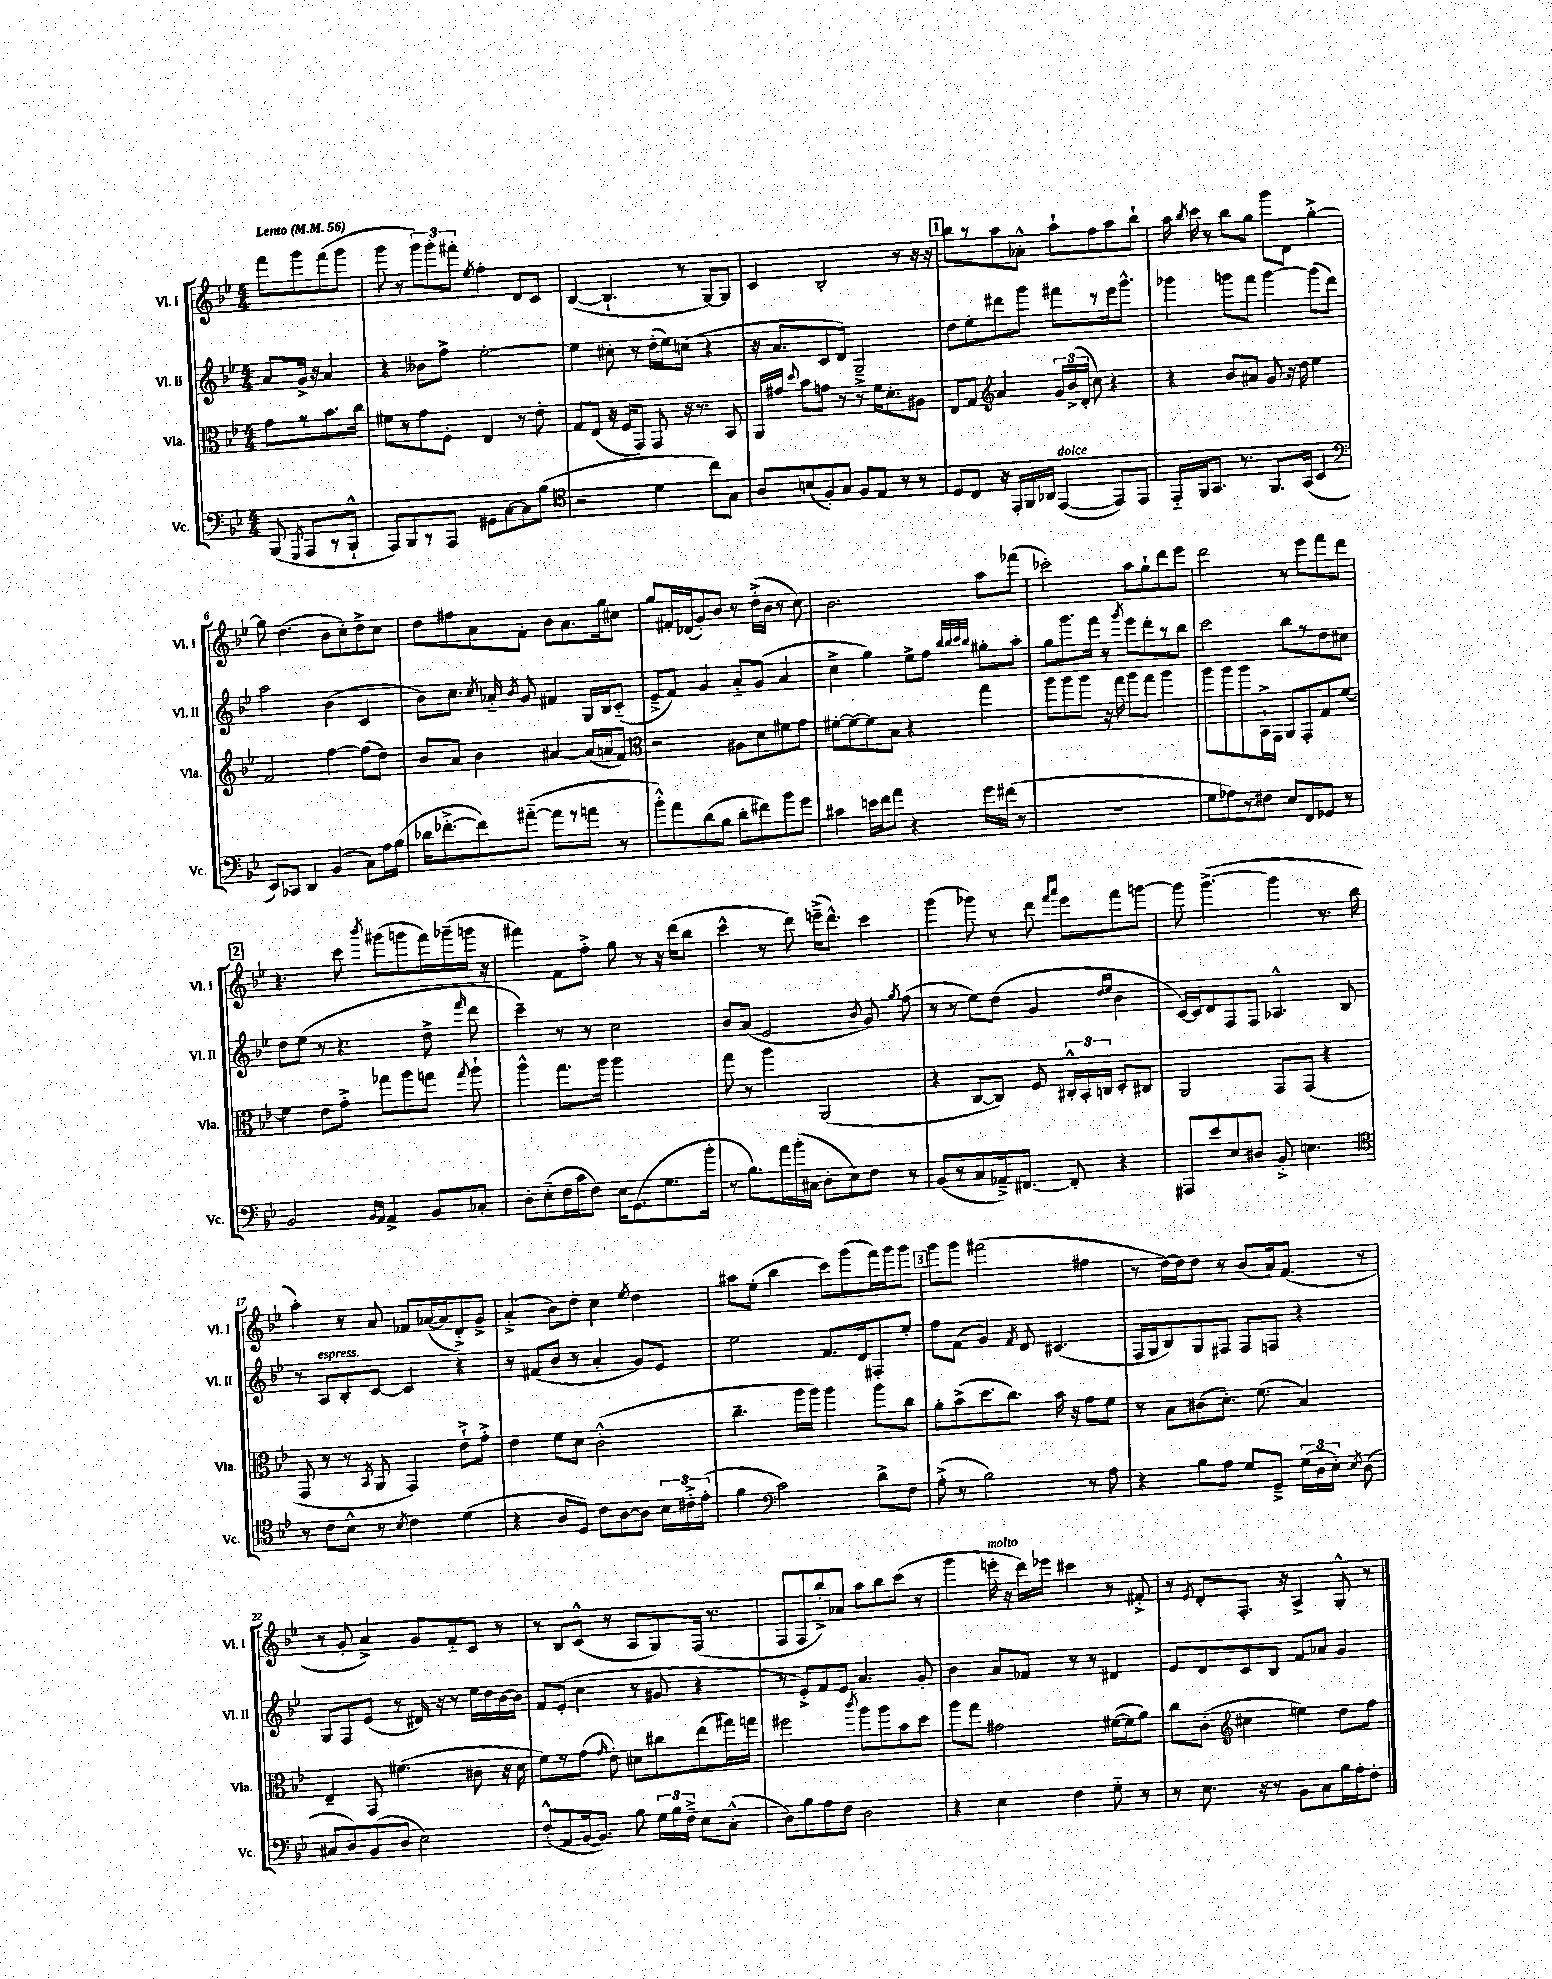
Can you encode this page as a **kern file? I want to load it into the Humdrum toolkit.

**kern	**kern	**kern	**kern
*staff4	*staff3	*staff2	*staff1
*clefF4	*clefC3	*clefG2	*clefG2
*k[b-e-]	*k[b-e-]	*k[b-e-]	*k[b-e-]
*M4/4	*M4/4	*M4/4	*M4/4
*MM56	*MM56	*MM56	*MM56
(8BBB-	8g	8a	8fff
8qGGG	.	.	.
8AAA	8r	16g^	8ggg
.	.	16r	.
8r	8.b-	4a	(8fff
8BBB-`^^	.	.	8ggg
.	16cc	.	.
=	=	=	=
8AAA)	8f#	4r	8ggg
8BBB-	8r	.	8r
8r	8g	8b--	12ggg)
.	.	.	12ggg'
8AAA	8F'	8ff^	.
.	.	.	12fff#'
.	.	.	8qee-
8GG#	4E-	[2ee-'	4ff'
[8C	.	.	.
8C]	8r	.	8d
(8B-	8e-'	.	8c
=	=	=	=
*clefC4	*	*	*
2r	8G	4ee-]	([4B-
.	(8E-	.	.
.	16r	8cc#'	4.B-`]
.	16F	.	.
.	8GG)	8r	.
4d	8GG	(16dd'	.
.	.	16ee-)	.
.	16r	(8cc	8r
.	8.r	.	.
8cc)	.	4r	[8G)
8G	8BB-	.	8G]
=	=	=	=
8A	16AA	16r	4c
.	16g#	8.a	.
.	8qqdd	.	.
(8B	8b-	.	.
8F')	8g	8c	2B-'
8G	8r	8d)	.
8F	8r	2G~^	.
8E-	16f	.	.
.	8.d'	.	.
8r	.	.	8r
8r	8A#	.	16r
.	.	.	16r
=	=	=	=
8D	8E-	8dd	8bb-
8C	8G	8ee-'	8r
*	*clefG2	*	*
16r	4a	8ddd#	8aa
16EE-'	.	.	.
16FF	.	8ggg	8a-'^^
16AA-	.	.	.
([4EE-	24g	8fff#	8aa`
.	(24b-^	.	.
.	24d'	.	.
.	8cc)	8r	8ff
8EE-])	4r	16eee-	8aa
.	.	8.ggg^^	.
8EE-	.	.	8bb-`
=	=	=	=
16EE-'~	4r	4ggg-	16aa
.	.	.	8qbb-
16FF	.	.	16ccc
8.GG	.	.	8r
.	8b-	8ggg	8bb-
8.r	.	.	.
.	8a#	8fff	8gg
8.FF	8g	[4ggg	8ggg
.	16r	.	8d
(16GG	16dd	.	.
4BB-	4ee-	(8ggg]	[4gg'^
.	.	8ddd)	.
=	=	=	=
*clefF4	*	*	*
8EE-)	2f	2aa	8gg]
8CC-	.	.	(4.dd
4DD	.	.	.
(4BB-	[4ff	(4b-	8b-
.	.	.	8cc')
8C)	(8ff]	4c	8dd^
16A	8dd)	.	8cc
(16B-	.	.	.
=	=	=	=
16d-	8b-	8b-)	8dd
[8.f-'^	.	.	.
.	8a	8.cc	8ff#
8f-])	4b-	.	8a
.	.	8qcc	.
.	.	16a-'~	.
.	.	8qb-	.
([8a#'~	.	8g	8f'
8a#]	[4a#	4f#	8b-
8r	.	.	8.a
8a	(16a#]	16G	.
.	16a	16B-	16gg
8r	8f)	(8c'~	8cc#
=	=	=	=
*	*clefC3	*	*
8b-'^^)	2r	8e-~^	8gg
8a	.	8f)	16f#'
.	.	.	(16d-
(8d	.	4g	8g')
8B-	.	.	8b-
8d'	8A#	8a'~	8r
8f#)	8d	(8g	(16dd'^
.	.	.	16b-
8b-	8f#	4a	8r
8g	8g	.	8cc)
=	=	=	=
4c#	[8f#'	4cc^	2.b-
.	8f#_	.	.
16e	8f#]	4gg)	.
16f	.	.	.
8a	8B-	.	.
4r	4r	8ee-^	.
.	.	8ff	.
.	.	32qqbb-	.
.	.	32qqbb-	.
.	.	32qqccc	.
.	.	32qqbb-	.
16g	4gg	8gg#'	8aa
(16f#	.	.	.
8r	.	8aa'	(8fff-
=	=	=	=
1r	8aa	8gg	2ccc-')
.	8aa	8.ggg	.
.	8aa	.	.
.	.	16fff	.
.	16r	8r	.
.	16gg	.	.
.	.	8qggg	.
.	8aa	8eee-	8aa
.	8gg	8ddd'	8gg`
.	4aa	8r	8ddd
.	.	8bb-	8eee-
=	=	=	=
8G	8aa	2ccc	2ddd
8A-)	8aa	.	.
8r	8aa	.	.
8F#	16BB-`^	.	.
.	16GG	.	.
8E-	8AA	8bb-	8r
8FF	8GG'	8r	8eee-
8GG-	8G	8dd	8fff
8r	[8f	8cc#	8ddd
=	=	=	=
2BB-	4f]	8dd	4.r
.	.	(8ee-	.
.	8e-	8r	.
.	8g'^	4.r	8ccc
16qqBB-	.	.	.
16qqAA	.	.	8qbbb-
4AA^	8gg-	.	(8ggg#
.	8aa	.	8ggg
8BB-	8gg	8dd^	16fff)
.	.	.	(16ggg-~
.	8qgg	16qqfff	.
8C-'	8aa`	8ddd	16ggg
.	.	.	16r
=	=	=	=
8D'	4aa^^	4ccc~)	4fff#)
(8E-'~	.	.	.
16F	8.gg	8r	8f
16c	.	.	.
8F)	.	8r	8ff'^
.	16aa	.	.
16E-	2aa	2cc	8gg
(8.GG	.	.	.
.	.	.	8r
8.G	.	.	16r
.	.	.	(16ddd
.	.	.	8bb-
16b-'	.	.	.
=	=	=	=
8r	8gg	8b-	4ccc^^
8.B-)	8r	(8a	.
.	4aa	2e-	8r
16a	.	.	.
(16b-'	.	.	8ddd)
16C#	.	.	.
8D'	(2AA	.	(16eee~^
.	.	.	8.ddd^^)
8E-)	.	.	.
.	.	8qb-	.
8F	.	8g)	4ccc
.	.	8qgg	.
8r	.	(8ff	.
=	=	=	=
(8BB-	4r	8r	(4ggg
8r	.	8r	.
8C	[8C	8ee-)	8ggg-)
16AA-~^)	8C])	(8dd	8r
[8.FF#	.	.	.
.	8F	4g	8ddd
.	.	.	16qqfff
.	.	.	16qqaaa
8FF#']	24C#'^^	.	8eee-
.	24BB-'	.	.
.	24C	.	.
.	.	16qqdd	.
.	.	16qqee-	.
4r	8D'	4b-	8fff
.	8C#	.	[8ggg
=	=	=	=
8AAA#	2AA	[16c)	8ggg]
.	.	16c]	.
8e-	.	8d	([4.ggg^
8E-	.	8F	.
8D#	.	8F	.
8BB-'^	8GG	4.A-^^	4ggg]
4.E	(8GG	.	.
.	4r	.	8.r
.	.	8B-	.
.	.	.	16bb-
=	=	=	=
*clefC4	*	*	*
8r	8GG	8r	4aa')
8c	8r	8A	.
8B-^^	8r	8B-'	8r
.	8qBB-	.	.
8r	8AA	[8c	8a
8qB-	.	.	.
4c	4GG)	4c]	8f-
.	.	.	([16a-
.	.	.	16a-]
(4d	8e-`^	4r	8d'^)
.	8g'^	.	8g^
=	=	=	=
4r	4e-	8r	(4a'^
.	.	(8f#	.
8A	8f	8b-	8b-)
8D)	8d	8r	8dd'
8c	(2c'^^	4a'	4cc
[8A	.	.	.
.	.	.	8qee-
8A]	.	8g)	4dd
24B-	.	8e-	.
24c#'^	.	.	.
(24e-'	.	.	.
=	=	=	=
4f	4.cc~	2ee-	8aa#
.	.	.	(8ee-'
*clefF4	*	*	*
2c)	.	.	4bb-
.	16aa	.	.
.	16aa)	.	.
.	4aa	8.f	8ccc)
.	.	.	(8ggg
.	.	16d	.
8d^	8aa	8F#'	16fff)
.	.	.	16ggg
8F	8cc	8ee-'	8ggg
=	=	=	=
(8A'^	8a'	8ff	8ggg
8r	(8b-^	(8f	8ggg
2B-)	8.dd	4g)	(2fff#
.	8.cc)	.	.
.	.	8qf	.
.	.	8d	.
.	16b-	(4.c#	.
.	16r	.	.
8r	8g	.	4ff#
8A	8f	.	.
=	=	=	=
4r	8r	16F	8r
.	.	16G	.
.	8B-	8B-)	[16dd)
.	.	.	16dd]
8B-	(8c#	8G	8dd
8A	8.d')	8F#	8r
8G	.	8F#	(8b-
.	(8.f	.	.
8GG~^	.	8F	16a)
.	.	.	(8.f
(24G	4B-)	4r	.
24D	.	.	.
24E-')	.	.	.
8qE-	.	.	.
(8D	.	.	8r
=	=	=	=
8C#	4E-~	8G	8r
8D)	.	8F	8g'
(8BB-	8GG	(8e-	4a^)
8D	(4.f#	8r	.
2E-)	.	16d#)	8g
.	.	16r	.
.	.	8r	8f'~
.	8c#	16ee-	8c
.	.	16dd	.
.	16r	[16b-	8r
.	16d	16b-]	.
=	=	=	=
(8F'^^	8f)	8f	8r
8AA	8r	(8e-'	8B-
[16BB-	(8g	4cc	(8c^^
8.BB-])	.	.	.
.	16qqg	.	.
.	8e-')	.	8r
8B-	8d#	8r	8A
24G	8cc#	8g#	8G)
24B-	.	.	.
24F~^	.	.	.
8E-	(8ee-	4r	(16F
.	.	.	8.r
(8C'^^	16gg#)	.	.
.	16gg	.	.
=	=	=	=
8D)	2ff#	8r	8F
8B-	.	8e-'^)	8F
8A	.	8f	8bb-'^)
8F	.	8e-	8a-
.	8qccc	.	.
2D	8aa	4.a	8aa
.	8aa	.	8bb-
.	8b-	.	(8ccc
.	8dd	8g'	8r
=	=	=	=
4r	8aa	4b-	4ggg
.	8gg	.	.
4E-	2g#	8a	16eee'
.	.	.	16r
.	.	8f-	16ddd)
.	.	.	16eee-
4F	.	8r	4ccc#
.	.	8r	.
8G'~	([16f#	4d#	8r
.	16f#]	.	.
8r	8a)	.	8f#'^
=	=	=	=
8r	8cc	8e-	8r
.	.	.	8qe-
8.E-	(8c'	8d	8d'
*	*clefG2	*	*
.	4cc#	8c	8.F'
16r	.	.	.
8r	.	8B-	.
.	.	.	16r
8BB-	4ee)	8f	4A^
8C	.	8a-	.
16B-	8dd	4g	8G'^^
16A'	.	.	.
8F'	8ff	.	8r
==	==	==	==
*-	*-	*-	*-
